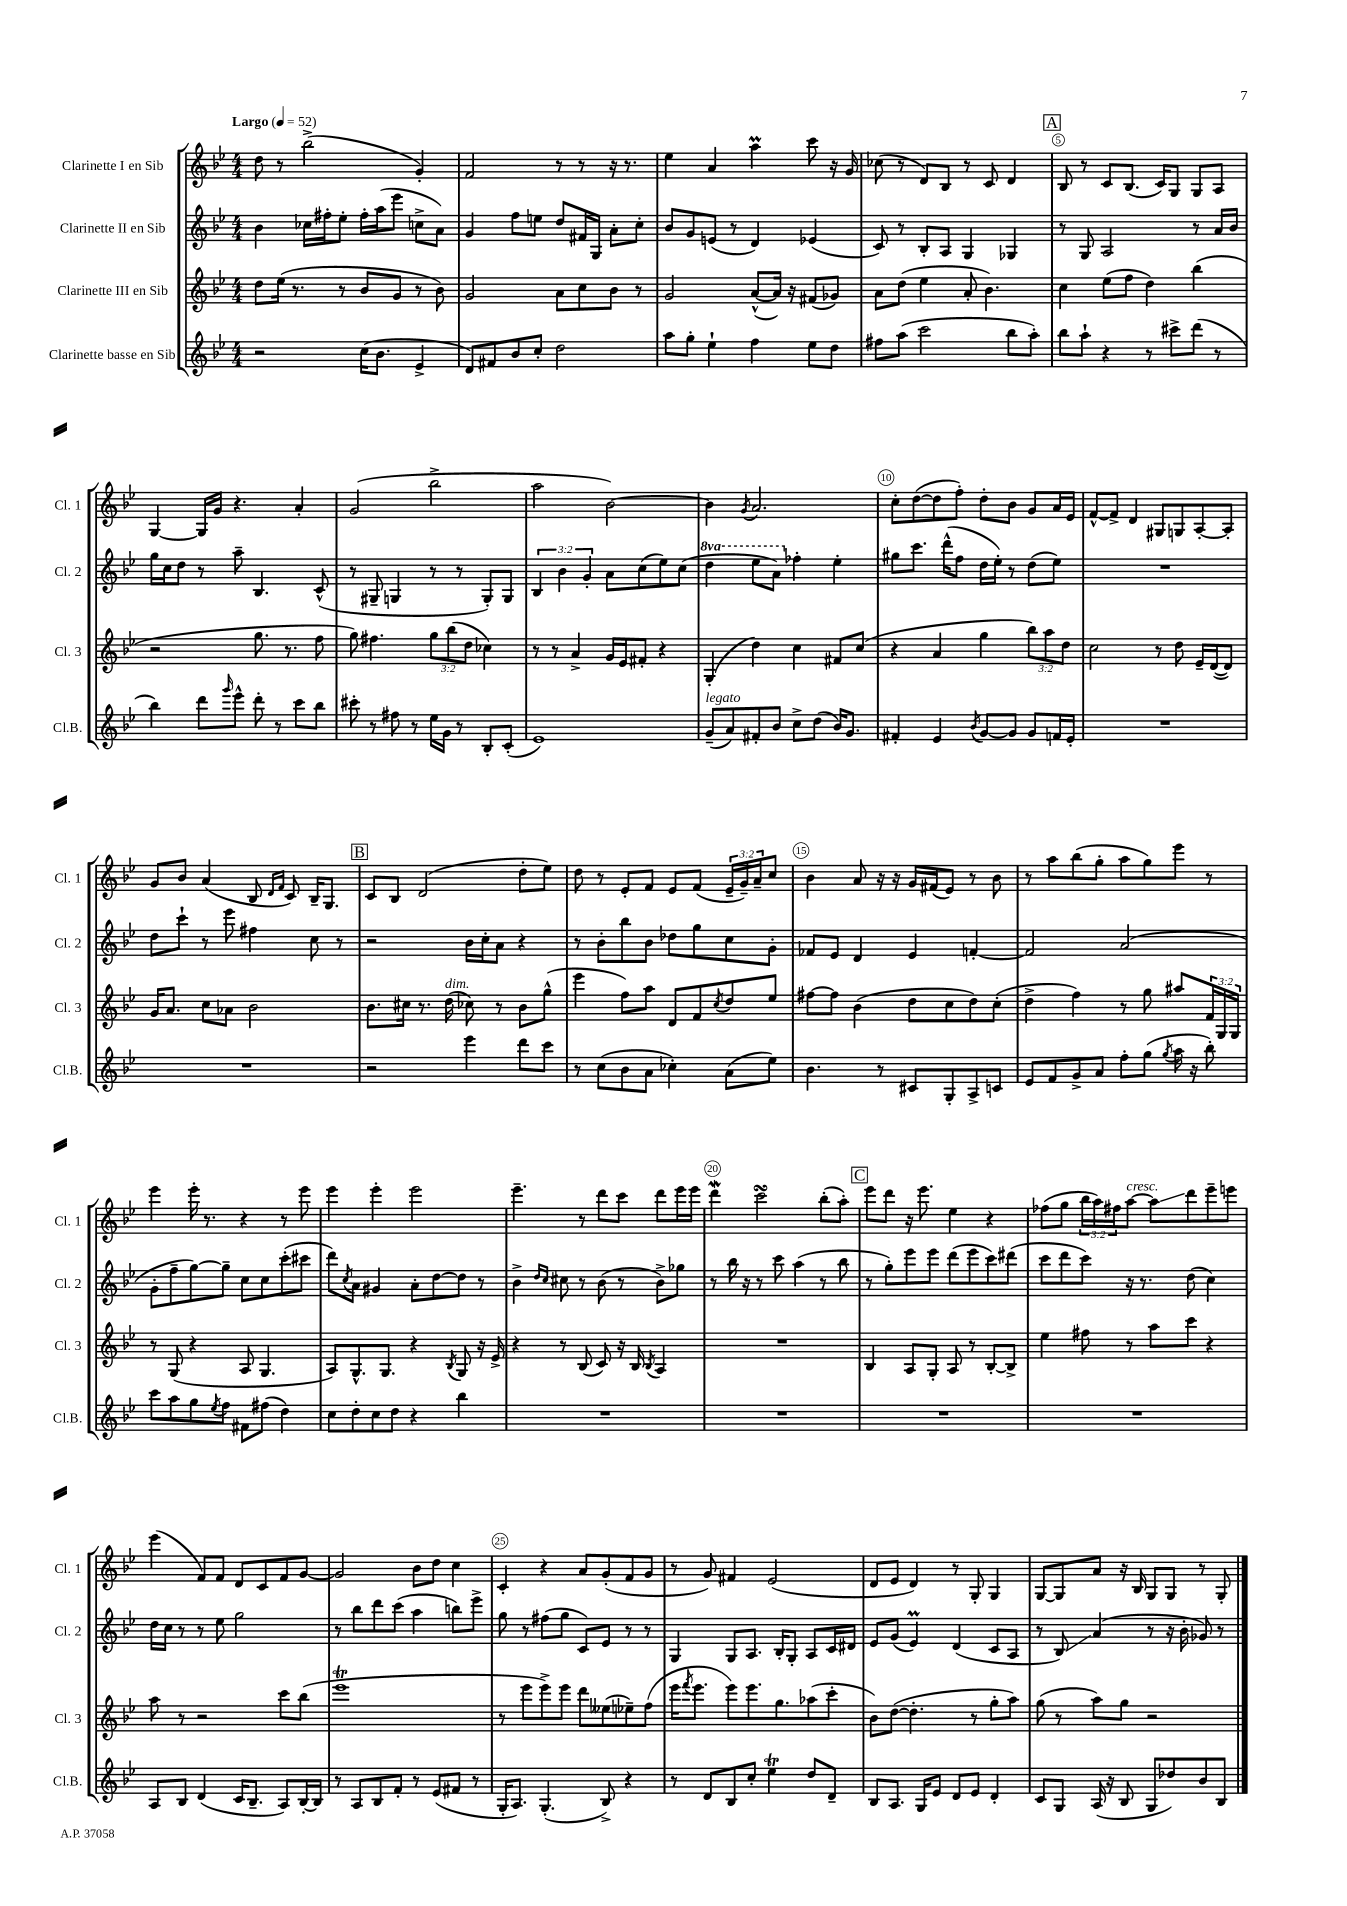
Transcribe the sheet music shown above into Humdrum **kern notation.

**kern	**kern	**kern	**kern
*staff4	*staff3	*staff2	*staff1
*clefG2	*clefG2	*clefG2	*clefG2
*k[b-e-]	*k[b-e-]	*k[b-e-]	*k[b-e-]
*M4/4	*M4/4	*M4/4	*M4/4
*MM52	*MM52	*MM52	*MM52
2r	8dd	4b-	8dd
.	(16ee-	.	8r
.	8.r	.	.
.	.	16cc-	(2bb-^
.	.	16ff#'	.
.	8r	8ee-'	.
(16cc	8b-	16ff#'	.
8.b-	.	(16aa	.
.	8g	8eee-	.
4e-^	8r	8cc^	4g')
.	8b-)	8a)	.
=	=	=	=
8d)	2g	4g	2f
8f#	.	.	.
8b-	.	8ff	.
8cc'	.	8ee	.
2dd	8a	8dd	8r
.	8cc	16f#	8r
.	.	16G	.
.	8b-	8a'	16r
.	.	.	8.r
.	8r	8cc'	.
=	=	=	=
8aa	2g	8b-	4ee-
8gg'	.	8g	.
4ee-`	.	(8e	4a
.	.	8r	.
4ff	([8a^^	4d)	4aa
.	16a])	.	.
.	16r	.	.
8ee-	(8f#	(4e-	8ccc
8dd	8g-)	.	16r
.	.	.	16g
=	=	=	=
8ff#	8a	8c)	(8cc-
(8aa	(8dd	8r	8r
2ccc	4ee-	8B-'	8d)
.	.	8A	8B-
.	8a'	4G	8r
.	4.b-)	.	8c
8bb-	.	4G-	4d
8aa')	.	.	.
=	=	=	=
8bb-	4cc	8r	8B-
8aa`	.	8G	8r
4r	(8ee-	2A	8c
.	8ff	.	(8.B-
8r	4dd)	.	.
.	.	.	16c)
8ccc#^	.	.	8G
(8ddd	(4bb-	8r	8G
8r	.	16a	8A
.	.	16b-	.
=	=	=	=
4bb-)	2r	16gg	[4G
.	.	16cc	.
.	.	8dd	.
8ddd	.	8r	16G]
.	.	.	16g
16qqggg	.	.	.
8eee-^^	.	8aa~	4.r
8ddd'	8.gg	4.B-	.
8r	.	.	.
.	8.r	.	.
8ccc	.	.	4a'
8bb-	8ff	(8c^^	.
=	=	=	=
8ccc#'	8gg)	8r	(2g
8r	4.ff#	8G#~	.
8ff#	.	4G	.
8r	.	.	.
16ee-	12gg	8r	2bb-^
16g	.	.	.
.	(12bb-	.	.
8r	.	8r	.
.	12dd	.	.
8B-'	4cc-)	8G')	.
(8c'	.	8G	.
=	=	=	=
1e-)	8r	6B-	2aa
.	8r	.	.
.	.	6b-	.
.	4a^	.	.
.	.	6g'	.
.	16g	8a	[2b-)
.	16e-	.	.
.	8f#'	(8cc	.
.	4r	8ee-)	.
.	.	(8cc	.
=	=	=	=
(8g~	(4G'	4ddd	4b-]
8a)	.	.	.
.	.	.	8qg
8f#'	4dd)	8eee-	2.a
8b-	.	8aa)	.
8cc^	4cc	4ff-'	.
(8dd	.	.	.
16b-)	8f#	4ee-'	.
8.g	.	.	.
.	(8cc	.	.
=	=	=	=
4f#'	4r	8gg#	8cc'
.	.	8.ccc	([8dd
4e-	4a	.	8dd]
.	.	(16ddd^^	.
.	.	8ff	8ff')
8qb-	.	.	.
[8g	4gg	16dd	8dd'
.	.	16ee-')	.
8g]	.	8r	8b-
8g	12bb-)	(8dd	8g
.	12aa	.	.
16f	.	8ee-)	16a
.	12dd	.	.
16e-'	.	.	16e-
=	=	=	=
1r	2cc	1r	[8f^^
.	.	.	8f^]
.	.	.	4d
.	8r	.	8G#
.	8dd	.	8G
.	16e-~	.	[8A'
.	([16d	.	.
.	8d])	.	8A']
=	=	=	=
1r	16g	8dd	8g
.	8.a	.	.
.	.	8ccc`	8b-
.	8cc	8r	(4a
.	8a-	8eee-	.
.	2b-	4ff#	8B-
.	.	.	16qqd
.	.	.	16qqf
.	.	.	8c)
.	.	8cc	16B-~
.	.	.	8.G
.	.	8r	.
=	=	=	=
2r	8.b-	2r	8c
.	.	.	8B-
.	16cc#	.	.
.	8.r	.	(2d
.	(16dd	.	.
4eee-	8cc-)	16b-	.
.	.	16cc'	.
.	8r	8a	.
8ddd	8b-	4r	8dd'
8ccc	(8gg^^	.	8ee-)
=	=	=	=
8r	4eee-	8r	8dd
(8cc	.	8b-'	8r
8b-	8ff)	8bb-	8e-'
8a	8aa	8b-	8f
4cc-')	8d	8dd-	8e-
.	8f	8gg	(8f
.	8qcc	.	.
(8a	8dd	8cc	24e-~
.	.	.	24g~)
.	.	.	24a~
8ee-)	8ee-	8g'	8cc
=	=	=	=
4.b-	[8ff#	8f-	4b-
.	8ff#]	8e-	.
.	(4b-	4d	8a
8r	.	.	16r
.	.	.	16r
8c#	8dd	4e-	16g
.	.	.	(16f#
8G'	8cc	.	8e-)
8A^	8dd)	[4f'	8r
8c	(8cc'	.	8b-
=	=	=	=
8e-	4dd^	2f]	8r
8f	.	.	8aa
8g^	4ff)	.	(8bb-
8a	.	.	8gg'
8ff'	8r	(2a	8aa
(8gg	8gg	.	8gg)
8qgg	.	.	.
16aa	8aa#	.	8eee-
16r	.	.	.
8bb-')	24f	.	8r
.	24G	.	.
.	24G	.	.
=	=	=	=
8ccc	8r	8g'	4eee-
8aa	(8G	8ff~	.
8gg	4r	[8gg)	16eee-'
.	.	.	8.r
8qee-	.	.	.
8ff	.	8gg~]	.
8f#	8A	8cc	4r
(8ff#	4.G	8cc	.
4dd)	.	(8ccc'	8r
.	.	8ccc#	8eee-
=	=	=	=
8cc	8A)	8ddd)	4eee-
.	.	8qcc	.
8dd'	8.G^^	8a	.
8cc	.	4g#	4eee-'
.	8.G	.	.
8dd	.	.	.
4r	4r	8a'	2eee-
.	.	[8dd	.
.	8qB-	.	.
4bb-	8G	8dd]	.
.	16r	8r	.
.	16e-^	.	.
=	=	=	=
1r	4r	4b-^	4.eee-~
.	.	16qqdd	.
.	.	16qqcc	.
.	8r	8cc#	.
.	(8B-	8r	8r
.	8c)	(8b-	8ddd
.	16r	8r	8ccc
.	16B-	.	.
.	8qB-	.	.
.	4A	8b-^)	8ddd
.	.	8gg-	16eee-
.	.	.	16eee-
=	=	=	=
1r	1r	8r	4ddd
.	.	16bb-	.
.	.	16r	.
.	.	8r	2ccc
.	.	8ccc	.
.	.	(4aa	.
.	.	8r	(8bb-'
.	.	8bb-	8aa')
=	=	=	=
1r	4B-	8r	8eee-
.	.	8gg')	8ddd
.	8A	8eee-	16r
.	.	.	8.eee-
.	8G'	8eee-	.
.	8A	(8ddd	4ee-
.	8r	8eee-	.
.	[8B-'	8ccc)	4r
.	8B-^]	(8ddd#	.
=	=	=	=
1r	4ee-	8ccc	(8ff-
.	.	8ddd	8gg
.	8ff#	8ccc)	24bb-
.	.	.	24aa)
.	.	.	24ff#
.	8r	16r	[8aa
.	.	8.r	.
.	8aa	.	8aa]
.	8ccc	(8dd	8ddd
.	4r	4cc)	8eee-~
.	.	.	8eee
=	=	=	=
8A	8aa	16dd	(4eee-
.	.	16cc	.
8B-	8r	8r	.
(4d	2r	8r	8f)
.	.	8ee-	8f
16c	.	2gg	8d
8.B-~	.	.	.
.	.	.	8c
8A)	8ccc	.	8f
[16B-'	(8bb-	.	[8g
16B-]	.	.	.
=	=	=	=
8r	1eee-	8r	2g]
8A	.	8bb-	.
8B-	.	8ddd	.
8f'	.	(8ccc	.
8r	.	4aa	8b-
(8e-	.	.	8dd
8f#	.	8bb)	4cc
8r	.	8eee-^	.
=	=	=	=
16G'	8r	8gg	4c'
8.A)	.	.	.
.	8eee-	8r	.
(4.G'	8eee-^)	(8ff#	4r
.	8eee-	8gg	.
.	8ddd	8c)	8a
8B-^)	(8ee--	8e-	(8g'
4r	8ee-~)	8r	8f
.	(8ff	8r	8g
=	=	=	=
8r	16eee-	4G	8r
.	8qfff	.	.
.	8.eee-	.	.
8d	.	.	8g)
8B-	8eee-)	8G	4f#
8cc'	8.eee-	8.A	.
4ee-	.	.	(2e-
.	8.gg	16B-'	.
.	.	8G'	.
8dd	(8aa-	8A	.
8d~	8ccc'	16c	.
.	.	16d#	.
=	=	=	=
8B-	8b-)	8e-	8d
8.A	([8dd	(8g	8e-
.	4.dd']	4e-)	4d)
16G	.	.	.
8e-	.	.	.
8d	.	(4d	8r
8e-	8r	.	8G'
4d'	8gg'	8c	4G
.	8aa)	8A	.
=	=	=	=
8c	(8gg	8r	[8G
8G	8r	8B-)	8G]
(16A	8aa)	(4a	8a
16r	.	.	.
8B-	8gg	.	16r
.	.	.	16B-
8G	2r	8r	8G
8dd-)	.	16r	8G
.	.	16b-'	.
8b-	.	8g-)	8r
8B-	.	8r	8G'
==	==	==	==
*-	*-	*-	*-
